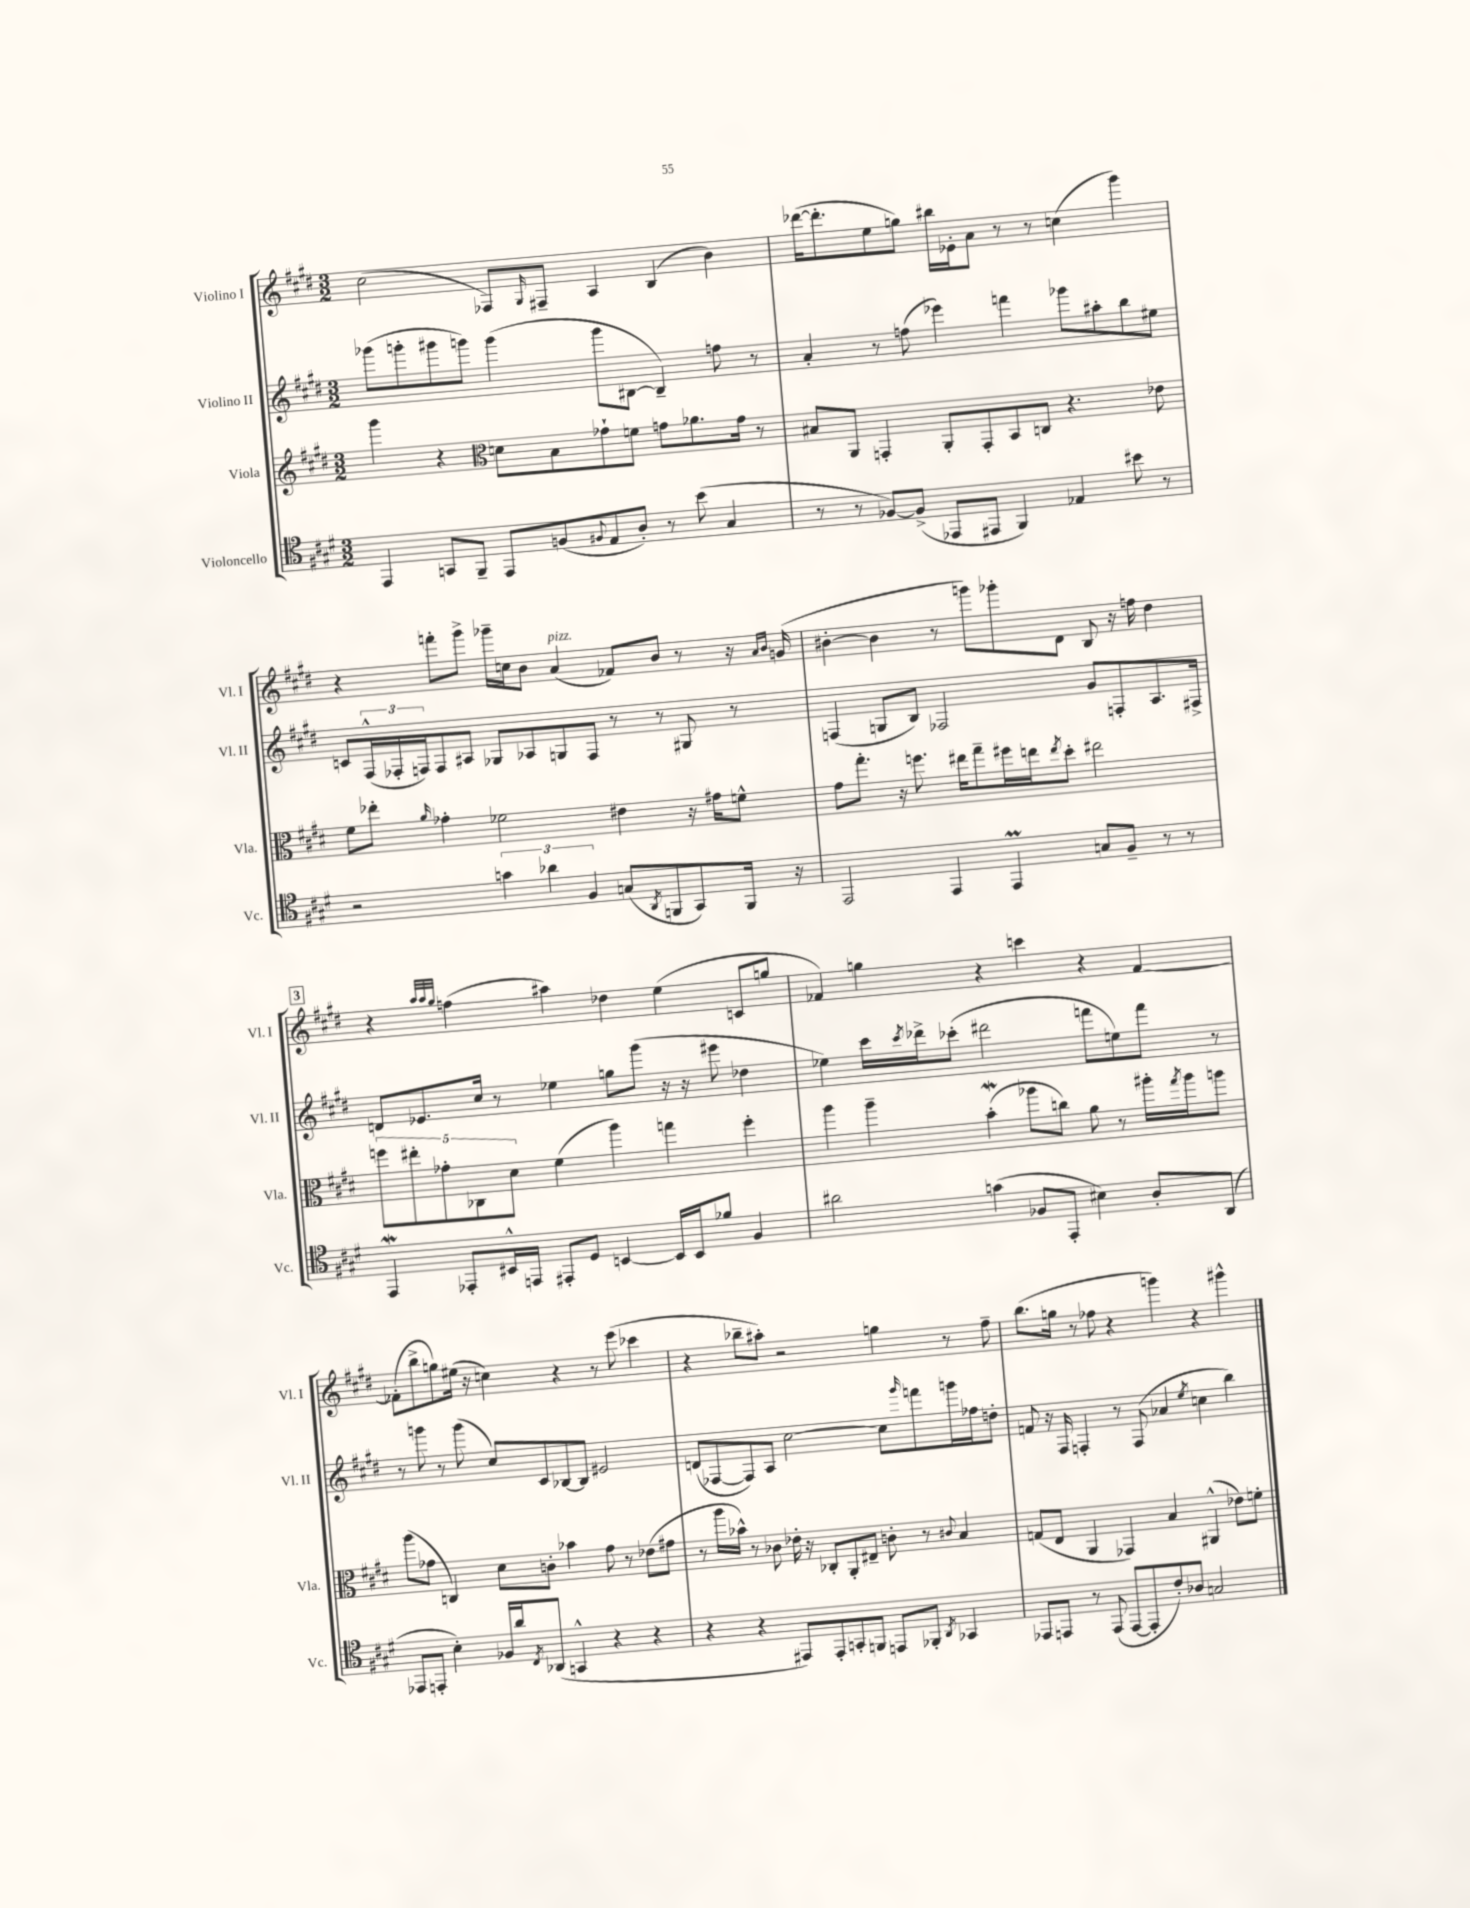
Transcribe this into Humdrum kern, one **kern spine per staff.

**kern	**kern	**kern	**kern
*staff4	*staff3	*staff2	*staff1
*clefC4	*clefG2	*clefG2	*clefG2
*k[f#c#g#d#]	*k[f#c#g#d#]	*k[f#c#g#d#]	*k[f#c#g#d#]
*M3/2	*M3/2	*M3/2	*M3/2
4EE	4ggg#	(8ggg-	(2cc#
.	.	8ggg'	.
8GG	4r	8ggg#	.
8FF#~	.	8ggg)	.
*	*clefC3	*	*
8EE	8d	(4ggg	8F-)
.	.	.	16qqG#
(8F	8B	.	8F#~
8qqF#	.	.	.
8E	8g-`	8ggg	4A
8A')	8f	[8B#	.
8r	8g	4B#~])	(4B
(8b	8.a-	.	.
4G#	.	8ff	4b)
.	16g	.	.
.	8r	8r	.
=	=	=	=
8r	8B#	4a'	([16ddd-
.	.	.	8.ddd-']
8r	8AA	.	.
[8F-)	4GG'	8r	8ee
(8F-^]	.	(8ff	8gg)
8EE-	8AA'	4eee-)	16bb#
.	.	.	16e-'
8EE#	8GG'	.	8a
4FF#)	8BB	4fff	8r
.	8C	.	8r
4E-	4.r	8ggg-	(4cc
.	.	8aa#'	.
8b#	.	8bb	4ggg#)
8r	8e-	8ee#	.
=	=	=	=
2r	8f#	8c	4r
.	8ee-'	(24F#^^	.
.	.	24F-'	.
.	.	24F)	.
.	16qqa	.	.
.	4g-'	8F	8fff'
.	.	8A#	8ggg#^
6g	2f-	8G-	16ggg-~
.	.	.	16cc
.	.	8A-	8b
6a-	.	.	.
.	.	8G	(4a
6F#	.	.	.
.	.	8F	.
(8G	4e#	8r	8f-)
8qAA	.	.	.
8FF	.	8r	8b
8GG#)	16r	8G#	8r
.	16g#	.	.
16FF	8f^^	8r	16r
.	.	.	16qqa
.	.	.	16qqb
16r	.	.	(16g
=	=	=	=
2EE	8g#	(4F	[4b#'
.	8.gg#'	.	.
.	.	8G	4b#]
.	16r	.	.
.	8.ff	8B)	.
4EE	.	2F-	8r
.	16ee#	.	.
.	8gg#~	.	8ggg)
4EE	16ff#	.	8ggg-'
.	16ee	.	.
.	8qee	.	.
.	8dd#'	.	8d#
8G	2ee#	8g#	8B
8F#~	.	8F'	16r
.	.	.	16ff
8r	.	8.A	4dd#
8r	.	.	.
.	.	16F#^	.
=	=	=	=
4EE	10ff	8d	4r
.	10ee#'	.	.
.	.	8.e-	.
.	10g-'	.	.
.	.	.	32qqaa
.	.	.	32qqaa
.	.	.	32qqgg#
8EE-'	.	.	(4ff
.	10C-	.	.
.	.	16cc#	.
16BB#^^	.	8r	.
.	10d#	.	.
16EE	.	.	.
8EE#'	(4f#	4ee-	4aa#)
8D#	.	.	.
[4BB	4aa)	8gg	4dd-
.	.	(8ggg#	.
16BB]	4gg	16r	(4ee
16BB	.	16r	.
8f-	.	8eee#	.
4F#	4ff'	4dd-	8c
.	.	.	8gg
=	=	=	=
2a#	4aa	4ee-)	4f-)
.	4aa~	16ccc#	4gg
.	.	8qccc#	.
.	.	16ddd-^	.
.	.	(8ccc-'	.
(4g	(4b'	2ddd#	4r
8F-	8aa-	.	4ccc
8EE'	8cc)	.	.
4B#)	8a	8fff	4r
.	8r	8ee)	.
8A'	16aa#'	8fff	[4f-
.	8qgg#	.	.
.	16aa#	.	.
(8AA	8aa	8r	.
=	=	=	=
8EE-	(8aa	8r	(8f-']
8EE'	8g-	8ggg	8bb^
4B')	4C)	8r	8gg)
.	.	(8ggg	(16ee#
.	.	.	16r
16F-	8d#	8cc#)	4cc)
16a	.	.	.
8qC#	.	.	.
(8AA-	8c'	8c#	.
4GG^^	4b-	[8B-	4r
.	.	8B-]	.
4r	8g-	2e#	8r
.	8r	.	(8eee
4r	(8e-	.	4ccc-
.	8g#	.	.
=	=	=	=
4r	8r	(8d	4r
.	16aa	[8F-	.
.	16b-^^)	.	.
4r	8r	8F-])	8bb-~
.	8c-	8A	8aa#')
8EE#)	16e-'	[2cc#	2r
.	16r	.	.
8EE#'	8C-'	.	.
8GG'	8AA'	.	.
8FF	8E#~	.	.
8EE	8c'	8cc#]	4gg
.	.	16qqggg#	.
8FF-'	8r	8fff	.
8qAA	8qqc#	.	.
4GG-	4B	16ggg	8r
.	.	16ff-	.
.	.	8dd'	8ff#~
=	=	=	=
8EE-	(8G	8f	(8.bb
8EE	8E	16r	.
.	.	16F#	16gg
8r	4AA	4F'	8r
(8EE	.	.	8ff-
[8EE	4GG-)	8r	4r
8EE']	.	(8F	.
8c#')	4B	4a-	4ggg)
8A-	.	.	.
.	.	8qee	.
2G	(4AA#^^	4cc	4r
.	8e-)	4bb)	4ggg#^^
.	8f'	.	.
==	==	==	==
*-	*-	*-	*-
